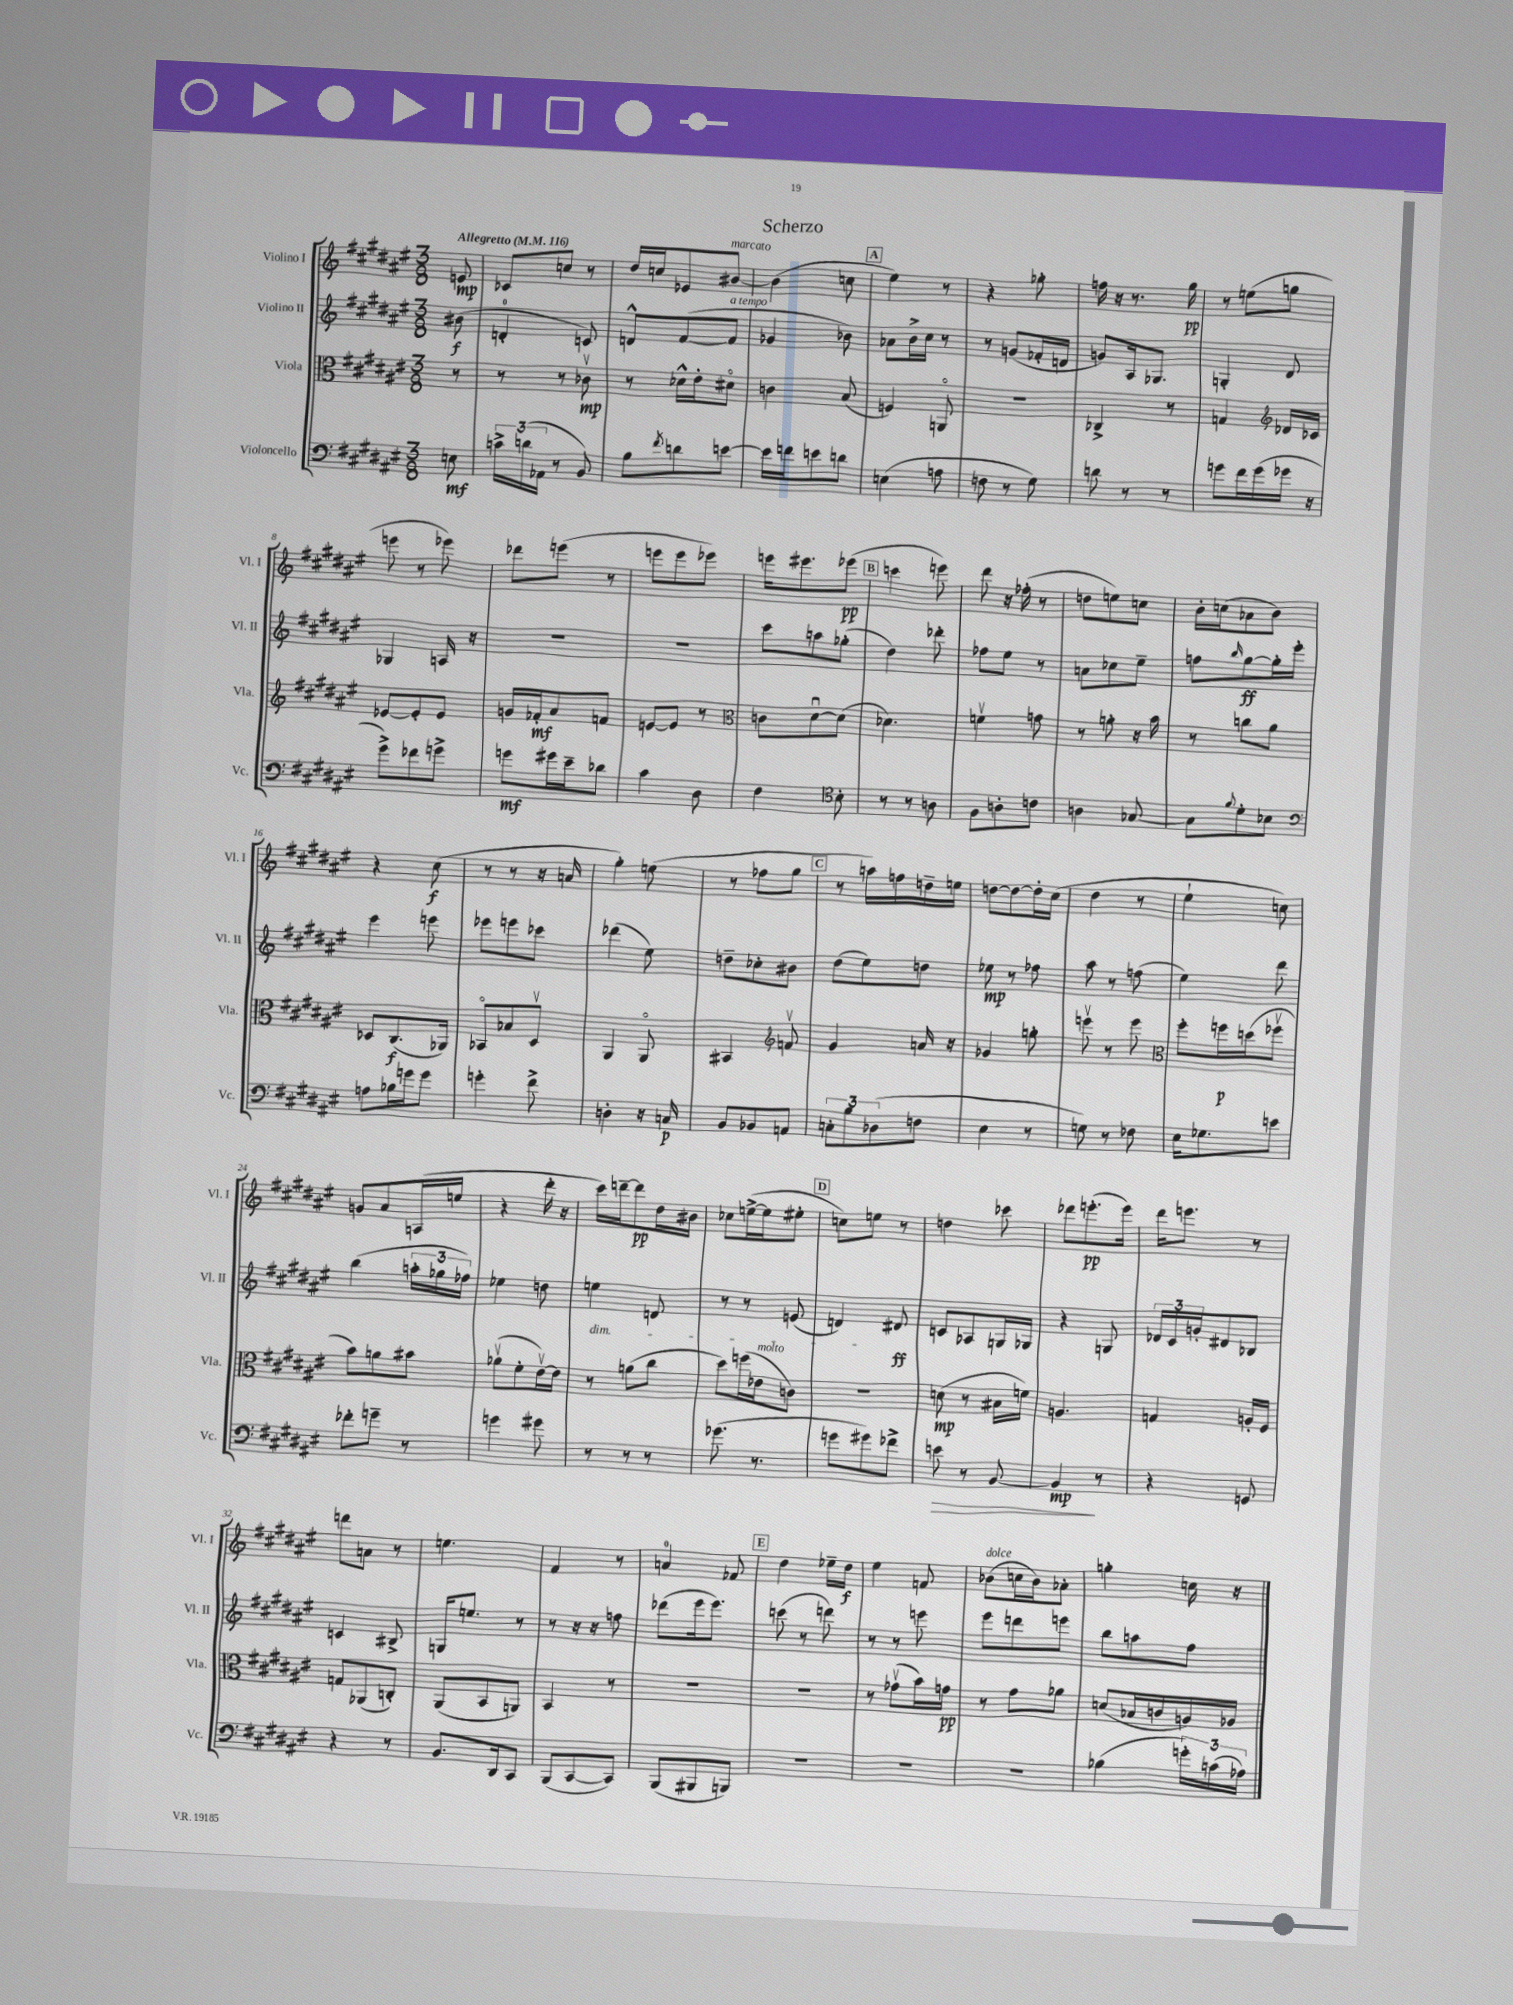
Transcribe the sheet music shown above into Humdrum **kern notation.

**kern	**dynam	**kern	**dynam	**kern	**dynam	**kern	**dynam
*part4	*part4	*part3	*part3	*part2	*part2	*part1	*part1
*staff4	*staff4	*staff3	*staff3	*staff2	*staff2	*staff1	*staff1
*I"Violoncello	*	*I"Viola	*	*I"Violino II	*	*I"Violino I	*
*I'Vc.	*	*I'Vla.	*	*I'Vl. II	*	*I'Vl. I	*
*clefF4	*	*clefC3	*	*clefG2	*	*clefG2	*
*k[f#c#g#d#a#e#]	*	*k[f#c#g#d#a#e#]	*	*k[f#c#g#d#a#e#]	*	*k[f#c#g#d#a#e#]	*
*M3/8	*	*M3/8	*	*M3/8	*	*M3/8	*
*MM116	*	*MM116	*	*MM116	*	*MM116	*
=	=	=	=	=	=	=	=
!	!	!	!	!	!	!LO:TX:a:B:t=Allegretto	!
8En\	mf	8r	.	(8b#X\	f	8en/	mp
=1	=1	=1	=1	=1	=1	=1	=1
24cn^\LL	.	8r	.	4dn'/	.	8c-X/L	.
(24dn\	.	.	.	.	.	.	.
24AA-X\JJ	.	.	.	.	.	.	.
8r	.	8r	.	.	.	8ccn/J	.
8BB/)	.	8c-Xv\	mp	8cn/)	.	8r	.
=2	=2	=2	=2	=2	=2	=2	=2
8B\L	.	8r	.	8dn^^/L	.	16dd#/LL	.
.	.	.	.	.	.	16ccn/J	.
8qf#/	.	.	.	.	.	.	.
8dn\	.	16d-X^^\LL	.	([8f#/	.	8e-X/	.
.	.	16e#'\J	.	.	.	.	.
!	!	!	!	!	!	!LO:TX:a:i:t=marcato	!
!	!	!	!	!LO:TX:a:i:t=a tempo	!	!	!
[8en\J	.	8d#X\J	.	8f#/J]	.	[8b#X/J	.
=3	=3	=3	=3	=3	=3	=3	=3
16e\LL]	.	4cn\	.	4g-X/	.	(4b#\]	.
16fn\J	.	.	.	.	.	.	.
8en\	.	.	.	.	.	.	.
8dn\J	.	(8B/	.	8b-X\)	.	8ccn\	.
!!LO:REH:place=s1:t=A
=4	=4	=4	=4	=4	=4	=4	=4
(4En\	.	4Fn/)	.	8a-X\L	.	4ee#\)	.
.	.	.	.	16b^\L	.	.	.
.	.	.	.	16cc#\JJ	.	.	.
8An\	.	8AAn/	.	8r	.	8r	.
=5	=5	=5	=5	=5	=5	=5	=5
8Fn\	.	4.r	.	8r	.	4r	.
8r	.	.	.	(8gn/L	.	.	.
8G#\)	.	.	.	16f-X'/L	.	8gg-X'\	.
.	.	.	.	16dn/JJ	.	.	.
=6	=6	=6	=6	=6	=6	=6	=6
8dn\	.	4C-X^/	.	8gn/L)	.	16ffn\	.
.	.	.	.	.	.	16r	.
8r	.	.	.	16A#/k	.	8.r	.
.	.	.	.	8.G-X/J	.	.	.
8r	.	8r	.	.	.	.	.
.	.	.	.	.	.	16gg#\	pp
=7	=7	=7	=7	=7	=7	=7	=7
8gn\L	.	4Gn/	.	4Gn'/	.	8r	.
16f#\L	.	.	.	.	.	(8een\L	.
(16g\	.	.	.	.	.	.	.
*	*	*clefG2	*	*	*	*	*
16g-X\JJ	.	16d-X/LL	.	8d#/	.	8ggn\J	.
16r	.	16c-X/JJ	.	.	.	.	.
!!LO:LB:g=z
=8	=8	=8	=8	=8	=8	=8	=8
8g#^\L)	.	[8e-X/L	.	4G-X/	.	8eeen\	.
8f-X\	.	8e-'/]	.	.	.	8r	.
8gn^\J	.	8e-/J	.	16An/	.	8eee-X\)	.
.	.	.	.	16r	.	.	.
=9	=9	=9	=9	=9	=9	=9	=9
8gn\L	mf	16gn/LL	.	4.r	.	8ddd-X\L	.
.	.	16f-X'/J	mf	.	.	.	.
16g#X\L	.	8a#/	.	.	.	(8eeen\J	.
16e#~\J	.	.	.	.	.	.	.
8d-X\J	.	8fn/J	.	.	.	8r	.
=10	=10	=10	=10	=10	=10	=10	=10
4c#\	.	[8en/L	.	4.r	.	8eeen\L	.
.	.	8e/J]	.	.	.	8eee\	.
8D#\	.	8r	.	.	.	8eee-X\J)	.
=11	=11	=11	=11	=11	=11	=11	=11
*	*	*clefC3	*	*	*	*	*
4F#\	.	8cn\L	.	8ccc#\L	.	16eeen\KL	.
.	.	.	.	.	.	8.eee#X\	.
.	.	[8d#u\	.	8aan\	.	.	.
*clefC4	*	*	*	*	*	*	*
8B'\	.	(8d#\J]	.	(8gg-X'\J	.	(8eee-X\J	pp
!!LO:REH:place=s1:t=B
=12	=12	=12	=12	=12	=12	=12	=12
8r	.	4.d-X\)	.	4dd#\)	.	4cccn\	.
8r	.	.	.	.	.	.	.
8An\	.	.	.	8ddd-X'\	.	8eeen\)	.
=13	=13	=13	=13	=13	=13	=13	=13
8F#\L	.	4fnv\	.	8ff-X\L	.	8ddd#\	.
8An'\	.	.	.	8ee#\J	.	16r	.
.	.	.	.	.	.	(16ff-X'\	.
8cn\J	.	8gn\	.	8r	.	8r	.
=14	=14	=14	=14	=14	=14	=14	=14
4An\	.	8r	.	8an\L	.	8ddn\L	.
.	.	8an'\	.	8cc-X\	.	8een\)	.
[8G-X/	.	16r	.	8ee#~\J	.	8ccn\J	.
.	.	16b\	.	.	.	.	.
=15	=15	=15	=15	=15	=15	=15	=15
8G-\L]	.	8r	.	8ffn\L	.	16b'\LL	.
.	.	.	.	.	.	(16ccn\J	.
8qqf#/	.	.	.	16qqbb/	.	.	.
8d#'\	.	8ccn\L	.	[8gg#\	ff	8a-X\	.
8B-X\J	.	8a#\J	.	16gg#'\L]	.	8b\J)	.
.	.	.	.	16eee#'\JJ	.	.	.
!!LO:LB:g=z
=16	=16	=16	=16	=16	=16	=16	=16
*clefF4	*	*	*	*	*	*	*
8An\L	.	8D-X/L	.	4eee#\	.	4r	.
16B-X\L	.	(8.C#/	f	.	.	.	.
16gn\J	.	.	.	.	.	.	.
8g\J	.	.	.	8eeen\	.	(8cc#\	f
.	.	16AA-X/Jk)	.	.	.	.	.
=17	=17	=17	=17	=17	=17	=17	=17
4gn'\	.	8BB-X/L	.	8eee-X\L	.	8r	.
.	.	8B-X/	.	8eeen\	.	8r	.
8f#^\	.	8D#v/J	.	8ccc-X\J	.	16r	.
.	.	.	.	.	.	16an/	.
=18	=18	=18	=18	=18	=18	=18	=18
4Dn'\	.	4AA#/	.	(4ddd-X\	.	4gg#'\)	.
16r	.	8AA#/	.	8ee#\)	.	(8een\	.
16Cn/	p	.	.	.	.	.	.
=19	=19	=19	=19	=19	=19	=19	=19
8BB/L	.	4BB#X/	.	8ddn~\L	.	8r	.
8BB-X/	.	.	.	8cc-X'\	.	8ff-X\L	.
*	*	*clefG2	*	*	*	*	*
8AAn/J	.	8fnv/	.	8b#X\J	.	8gg#\J	.
!!LO:REH:place=s1:t=C
=20	=20	=20	=20	=20	=20	=20	=20
12Cn'\L	.	4g#/	.	(8dd#\L	.	8r	.
12B\	.	.	.	.	.	.	.
.	.	.	.	8ee#\)	.	16aan\LL)	.
(12D-X\	.	.	.	.	.	.	.
.	.	.	.	.	.	16ffn\	.
8Fn\J	.	16an/	.	8ddn\J	.	16ddn~\	.
.	.	16r	.	.	.	16een\JJ	.
=21	=21	=21	=21	=21	=21	=21	=21
4E#\	.	4g-X/	.	8ee-X\	mp	[8ddn\L	.
.	.	.	.	8r	.	8dd\_	.
8r	.	8ggn'\	.	8ff-X\	.	16dd'\L]	.
.	.	.	.	.	.	(16cc#\JJ	.
=22	=22	=22	=22	=22	=22	=22	=22
8Gn\)	.	8eeenv\	.	8aa#\	.	4dd#\	.
8r	.	8r	.	8r	.	.	.
8F-X\	.	8eee\	.	(8ffn\	.	8r	.
=23	=23	=23	=23	=23	=23	=23	=23
*	*	*clefC3	*	*	*	*	*
16E#\KL	.	8ff#'\L	.	4ee#\)	.	4ee#`\	.
8.G-X\	.	.	.	.	.	.	.
.	.	16ffn\L	p	.	.	.	.
.	.	(16ddn\J	.	.	.	.	.
8en\J	.	8ff-Xv\J	.	8ddd#\	.	8ccn\)	.
!!LO:LB:g=z
=24	=24	=24	=24	=24	=24	=24	=24
8f-X'\L	.	8b\L)	.	(4bb\	.	8gn/L	.
8gn~\J	.	8an\	.	.	.	8a#/	.
8r	.	8b#X\J	.	24aan'\LL	.	(16An/L	.
.	.	.	.	24gg-X\	.	.	.
.	.	.	.	.	.	16een/JJ	.
.	.	.	.	24ff-X\JJ)	.	.	.
=25	=25	=25	=25	=25	=25	=25	=25
4gn\	.	(8a-Xv\L	.	4ee-X\	.	4r	.
.	.	8f#'\	.	.	.	.	.
8g#X\	.	[16e#v\L)	.	8ddn\	.	16ddd#'\	.
.	.	16e#\JJ]	.	.	.	16r	.
=26	=26	=26	=26	=26	=26	=26	=26
!	!	!	!	!LO:TX:b:i:t=dim.	!	!	!
8r	.	8r	.	4een\	.	16ccc#\LL)	.
.	.	.	.	.	.	[16dddn~\J	.
8r	.	(8an\L	.	.	.	8ddd\]	pp
8r	.	8cc#\J	.	8dn/	.	16dd#\L	.
.	.	.	.	.	.	16b#X\JJ	.
=27	=27	=27	=27	=27	=27	=27	=27
(8.g-X\	.	8dd#\L)	.	8r	.	8cc-X\L	.
.	.	(16ffn\L	.	8r	.	([16een^\L	.
!	!	!LO:TX:a:i:t=molto	!	!	!	!	!
8.r	.	16e-X\J	.	.	.	16ee\J]	.
.	.	8cn\J)	.	(8en/	.	8ee#X'\J	.
!!LO:REH:place=s1:t=D
=28	=28	=28	=28	=28	=28	=28	=28
8gn\L	.	4.r	.	4dn/)	.	8ccn\L)	.
8g#X\)	.	.	.	.	.	8een\J	.
8f-X^\J	.	.	.	8d#X/	ff	8r	.
=29	=29	=29	=29	=29	=29	=29	=29
!	!LO:HP:b	!	!	!	!	!	!
8en\	>	(8dn\	mp	8cn/L	.	4ddn\	.
8r	.	8r	.	8A-X/	.	.	.
[8BB/	.	16B#X\LL	.	16Gn/L	.	8ccc-X\	.
.	.	16fn\JJ)	.	16G-X/JJ	.	.	.
=30	=30	=30	=30	=30	=30	=30	=30
4BB/]	mp	4.An/	.	4r	.	8ddd-X\L	.
.	.	.	.	.	.	(8.eeen'\	pp
8r	]	.	.	8Gn/	.	.	.
.	.	.	.	.	.	16eee\Jk)	.
=31	=31	=31	=31	=31	=31	=31	=31
4r	.	4Gn/	.	24d-X/LL	.	16ddd#\KL	.
.	.	.	.	24c#/	.	.	.
.	.	.	.	.	.	8.eeen\J	.
.	.	.	.	24gn'/J	.	.	.
.	.	.	.	8d#X/	.	.	.
8GGn/	.	16An'/LL	.	8B-X/J	.	8r	.
.	.	16F#/JJ	.	.	.	.	.
!!LO:LB:g=z
=32	=32	=32	=32	=32	=32	=32	=32
4r	.	8Gn/L	.	4cn/	.	8dddn\L	.
.	.	(8AA-X/	.	.	.	8an\J	.
8r	.	8Cn'/J)	.	8B#X^/	.	8r	.
=33	=33	=33	=33	=33	=33	=33	=33
8.BB/L	.	(8AA#/L	.	16Gn/KL	.	4.een\	.
.	.	.	.	8.een/J	.	.	.
.	.	8BB/	.	.	.	.	.
16DD#/k	.	.	.	.	.	.	.
8CC#/J	.	8AAn/J)	.	8r	.	.	.
=34	=34	=34	=34	=34	=34	=34	=34
(8BBB/L	.	4BB/	.	8r	.	4f#/	.
[8CC#/	.	.	.	16r	.	.	.
.	.	.	.	16r	.	.	.
8CC#/J])	.	8r	.	8ffn\	.	8r	.
=35	=35	=35	=35	=35	=35	=35	=35
(8BBB/L	.	4.r	.	(8ddd-X\L	.	4an/	.
8BBB#X/	.	.	.	16eee#\k	.	.	.
.	.	.	.	8.eee#\J)	.	.	.
8BBBn/J)	.	.	.	.	.	8f-X/	.
!!LO:REH:place=s1:t=E
=36	=36	=36	=36	=36	=36	=36	=36
4.r	.	4.r	.	(8cccn\	.	4dd#\	.
.	.	.	.	8r	.	.	.
.	.	.	.	8dddn\)	.	16ee-X~\LL	.
.	.	.	.	.	.	16dd#\JJ	f
=37	=37	=37	=37	=37	=37	=37	=37
4.r	.	8r	.	8r	.	4ee#\	.
.	.	(8g-Xv\L	.	8r	.	.	.
.	.	16b\L)	.	8eeen\	.	8fn/	.
.	.	16gn\JJ	pp	.	.	.	.
=38	=38	=38	=38	=38	=38	=38	=38
!	!	!	!	!	!	!LO:TX:a:i:t=dolce	!
4.r	.	8r	.	8eee#\L	.	(8b-X\L	.
.	.	8g#\L	.	8dddn\	.	16ccn\L	.
.	.	.	.	.	.	16b-\J)	.
.	.	8a-X\J	.	8eeen\J	.	8a-X'\J	.
=39	=39	=39	=39	=39	=39	=39	=39
(4B-X\	.	(8dn/L	.	8bb\L	.	4ggn'\	.
.	.	16B-X/L	.	8aan\	.	.	.
.	.	16cn/	.	.	.	.	.
24gn'\LL)	.	16An/)	.	8ff#\J	.	16ccn\	.
(24cn\	.	.	.	.	.	.	.
.	.	16A-X/JJ	.	.	.	16r	.
24A-X\JJ)	.	.	.	.	.	.	.
==	==	==	==	==	==	==	==
*-	*-	*-	*-	*-	*-	*-	*-
